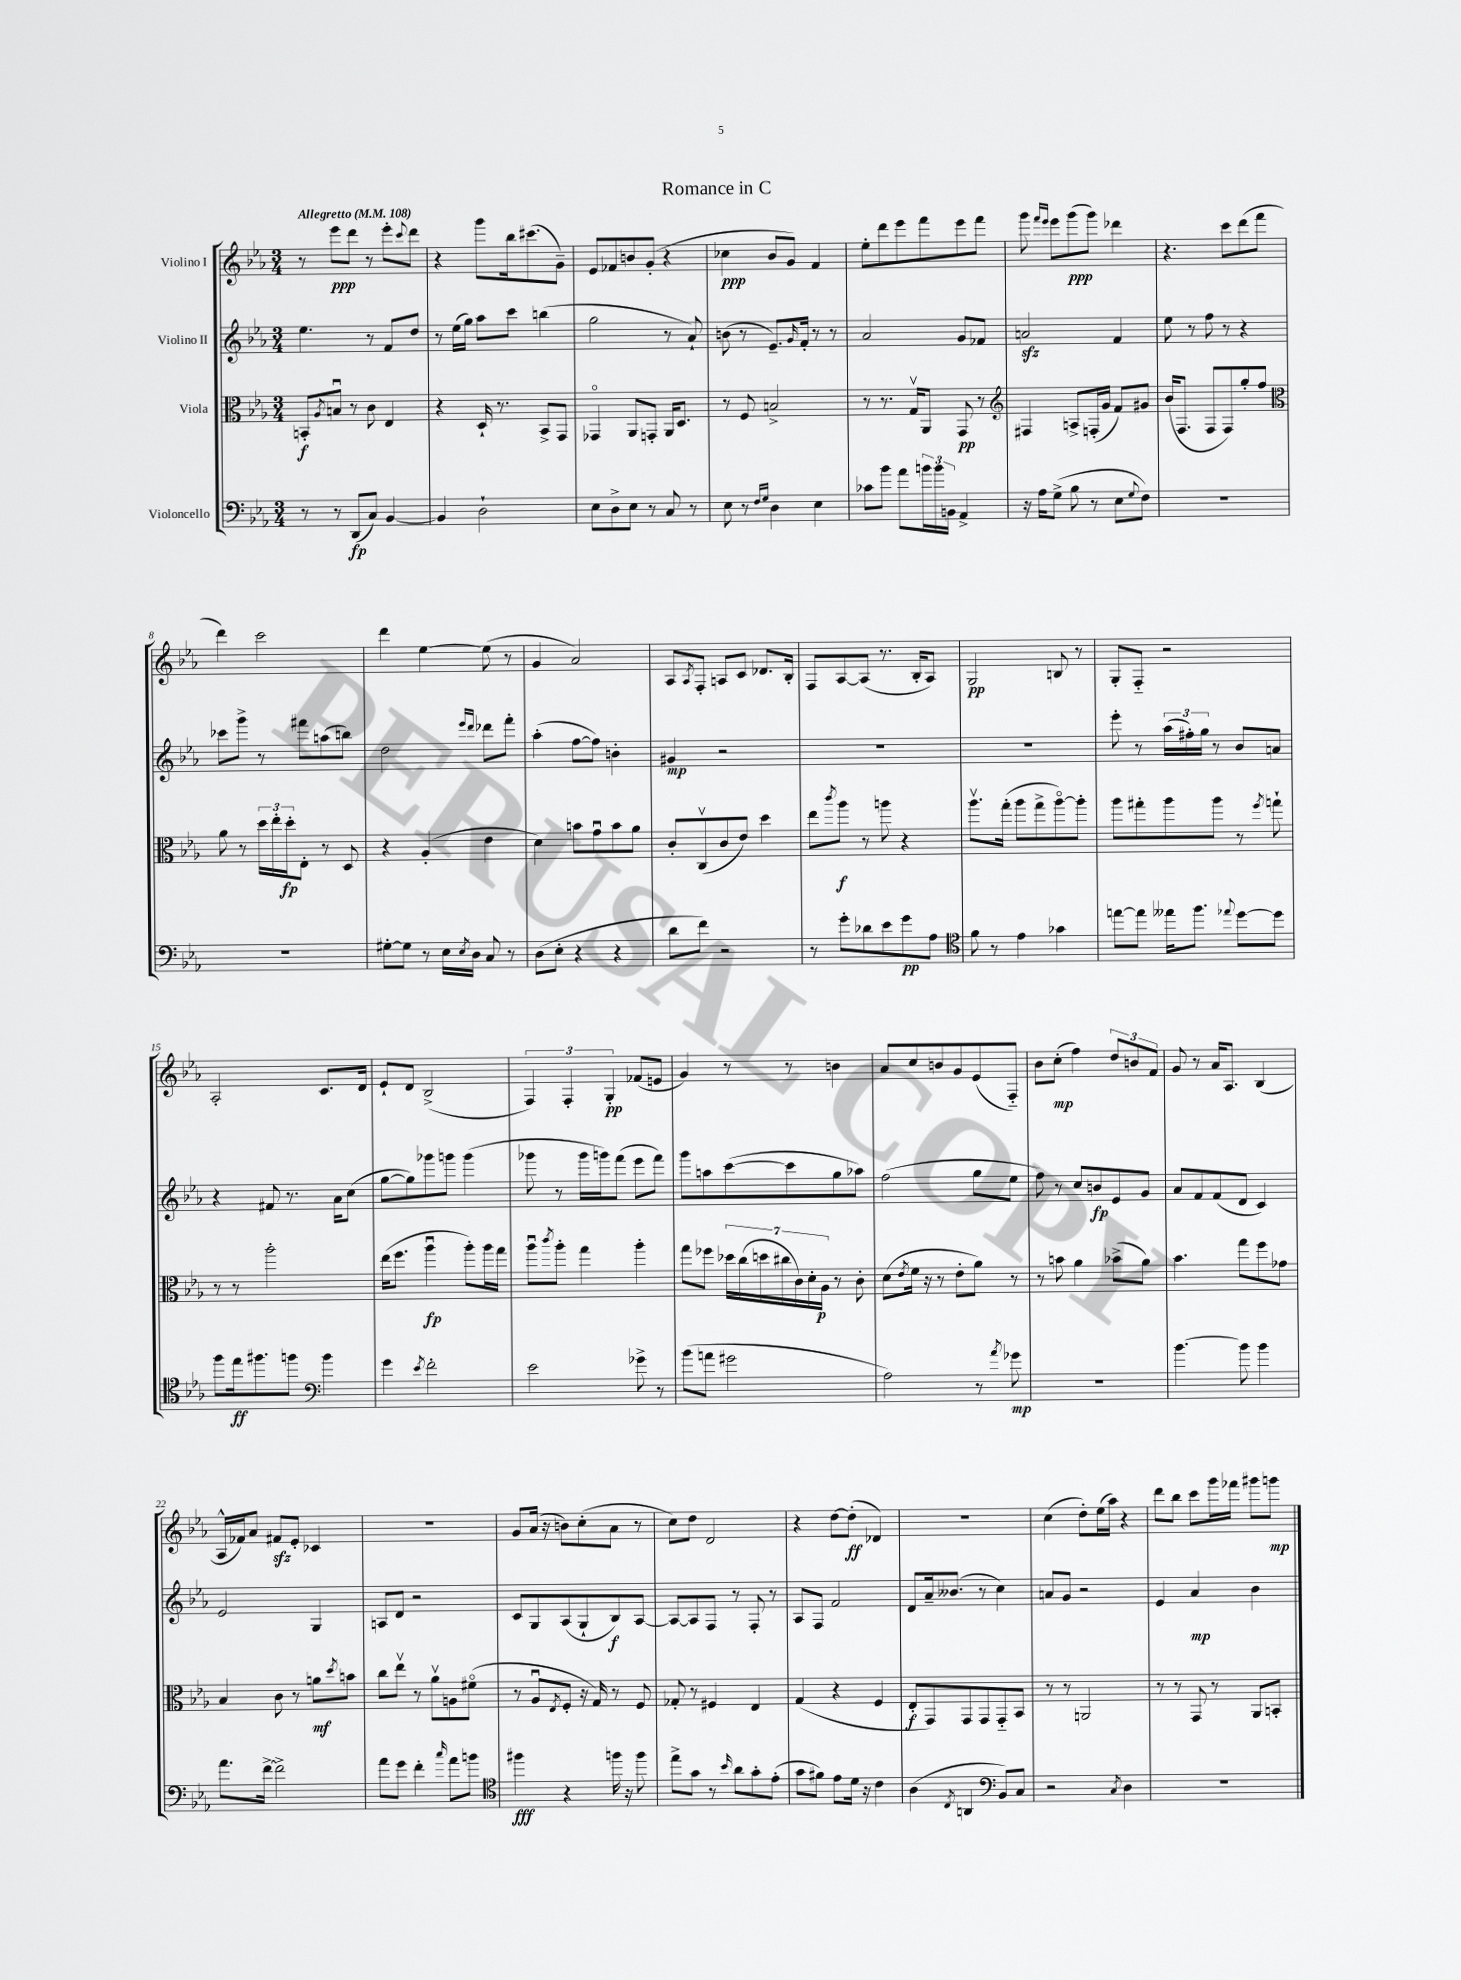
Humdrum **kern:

**kern	**dynam	**kern	**dynam	**kern	**dynam	**kern	**dynam
*part4	*part4	*part3	*part3	*part2	*part2	*part1	*part1
*staff4	*staff4	*staff3	*staff3	*staff2	*staff2	*staff1	*staff1
*I"Violoncello	*	*I"Viola	*	*I"Violino II	*	*I"Violino I	*
*clefF4	*	*clefC3	*	*clefG2	*	*clefG2	*
*k[b-e-a-]	*	*k[b-e-a-]	*	*k[b-e-a-]	*	*k[b-e-a-]	*
*M3/4	*	*M3/4	*	*M3/4	*	*M3/4	*
*MM108	*	*MM108	*	*MM108	*	*MM108	*
=1	=1	=1	=1	=1	=1	=1	=1
!	!	!	!	!	!	!LO:TX:a:B:t=Allegretto	!
8r	.	8BBn'/L	f	4.ee-\	.	8r	.
.	.	8qA-/	.	.	.	.	.
8r	.	8Bnu/J	.	.	.	8eee-\L	ppp
(8DD/L	fp	8r	.	.	.	8ddd\J	.
8C/J)	.	8c\	.	8r	.	8r	.
[4BB-/	.	4E-/	.	8f/L	.	8eee-'\L	.
.	.	.	.	.	.	8qqccc/	.
.	.	.	.	8dd/J	.	8ddd\J	.
=2	=2	=2	=2	=2	=2	=2	=2
4BB-/]	.	4r	.	8r	.	4r	.
.	.	.	.	(16ee-\LL	.	.	.
.	.	.	.	16gg\JJ)	.	.	.
2D`\	.	16D`/	.	8aa-\L	.	8ggg\L	.
.	.	8.r	.	.	.	.	.
.	.	.	.	8ccc\J	.	16bb-\k	.
.	.	.	.	.	.	(8.ccc#X\	.
.	.	8BB-^/L	.	(4bbn\	.	.	.
.	.	8GG/J	.	.	.	8g~\J)	.
=3	=3	=3	=3	=3	=3	=3	=3
8E-\L	.	4GG-X/	.	2gg\	.	8e-/L	.
8D^\	.	.	.	.	.	8f-X/	.
8E-\J	.	8AA-/L	.	.	.	8bn/	.
8r	.	8GGn'/J	.	.	.	(8g'/J	.
8C/	.	16AA-/KL	.	8r	.	4r	.
.	.	8.D/J	.	.	.	.	.
8r	.	.	.	8a-`/)	.	.	.
=4	=4	=4	=4	=4	=4	=4	=4
8E-\	.	8r	.	(8bn\	.	4cc-X\	ppp
8r	.	8F/	.	8r	.	.	.
16qqF/LL	.	.	.	.	.	.	.
16qqG/JJ	.	.	.	.	.	.	.
4D\	.	2Bn^/	.	8.e-~/L)	.	8b-/L	.
.	.	.	.	.	.	8g/J)	.
.	.	.	.	16qqg/	.	.	.
.	.	.	.	16f'/Jk	.	.	.
4E-\	.	.	.	8r	.	4f/	.
.	.	.	.	8r	.	.	.
=5	=5	=5	=5	=5	=5	=5	=5
8c-X\L	.	8r	.	2a-/	.	8ee-'\L	.
8b-\J	.	8.r	.	.	.	8ddd\	.
8a-\L	.	.	.	.	.	8eee-\	.
.	.	16Gv/KL	.	.	.	.	.
24bn\L	.	8AA-/J	.	.	.	8fff\	.
24b\	.	.	.	.	.	.	.
24BBn\JJ	.	.	.	.	.	.	.
4AA-^/	.	8GG/	pp	8g/L	.	8eee-\	.
.	.	8r	.	8f-X/J	.	8fff\J	.
=6	=6	=6	=6	=6	=6	=6	=6
*	*	*clefG2	*	*	*	*	*
16r	.	4F#X/	.	2anzz/	.	8ggg\	.
16A-\KL	.	.	.	.	.	.	.
.	.	.	.	.	.	16qqfff/LL	.
.	.	.	.	.	.	16qqeee-/JJ	.
(8G^\J	.	.	.	.	.	8eee-\L	.
8B-\	.	8An^/L	.	.	.	(8ggg\	ppp
8r	.	(16Fn'/L	.	.	.	8ggg\J)	.
.	.	16g/JJ	.	.	.	.	.
8E-\L	.	8f/L)	.	4f/	.	4ddd-X\	.
8qqG/	.	.	.	.	.	.	.
8F\J)	.	8g#X/J	.	.	.	.	.
=7	=7	=7	=7	=7	=7	=7	=7
2.r	.	(16b-/KL	.	8ee-\	.	4.r	.
.	.	8.F/J	.	.	.	.	.
.	.	.	.	8r	.	.	.
.	.	8F/L	.	8ff\	.	.	.
.	.	8F/)	.	8r	.	8ccc\L	.
.	.	8gg'/	.	4r	.	(8ddd\	.
.	.	8ff/J	.	.	.	8fff\J	.
!!LO:LB:g=z
=8	=8	=8	=8	=8	=8	=8	=8
*	*	*clefC3	*	*	*	*	*
2.r	.	8a-\	.	8ccc-X\L	.	4ddd\)	.
.	.	8r	.	8ggg^\J	.	.	.
.	.	24dd\LL	.	8r	.	2ccc\	.
.	.	24ee-'\	.	.	.	.	.
.	.	24dd'\J	fp	.	.	.	.
.	.	8E-'\J	.	8fff#X\L	.	.	.
.	.	8r	.	(8aan\	.	.	.
.	.	8D/	.	8bbn\J)	.	.	.
=9	=9	=9	=9	=9	=9	=9	=9
[8G#X'\L	.	4r	.	2dd\	.	4ddd\	.
8G#\J]	.	.	.	.	.	.	.
8r	.	(4A-'/	.	.	.	[4ee-\	.
16E-\LL	.	.	.	.	.	.	.
8qE-/	.	.	.	.	.	.	.
16D\JJ	.	.	.	.	.	.	.
.	.	.	.	16qqeee-/LL	.	.	.
.	.	.	.	16qqddd/JJ	.	.	.
8C/	.	4e-\	.	8ddd-X\L	.	(8ee-\]	.
8r	.	.	.	8fff'\J	.	8r	.
=10	=10	=10	=10	=10	=10	=10	=10
(8D\L	.	4d\)	.	(4aa-'\	.	4g/	.
8E-'\J	.	.	.	.	.	.	.
4r	.	8bn\L	.	[8ff\L	.	2a-/)	.
.	.	8gu\	.	8ff\J])	.	.	.
4r	.	8b\	.	4bn'\	.	.	.
.	.	8a-\J	.	.	.	.	.
=11	=11	=11	=11	=11	=11	=11	=11
8d\L	.	8c'/L	.	4g#X/	mp	8A-/L	.
.	.	.	.	.	.	8qA-/	.
8f\J)	.	(8Cv/	.	.	.	8F'/J	.
2r	.	8c/	.	2r	.	8An/L	.
.	.	8e-/J)	.	.	.	8c/J	.
.	.	4dd\	.	.	.	8.d-X/L	.
.	.	.	.	.	.	16B-'/Jk	.
=12	=12	=12	=12	=12	=12	=12	=12
8r	.	8ee-\L	.	2.r	.	8F/L	.
.	.	8qccc/	.	.	.	.	.
8g'\L	.	8aa-\J	f	.	.	[8A-/	.
8d-X\	.	8r	.	.	.	(8A-/J]	.
8e-\	.	8aan\	.	.	.	8.r	.
8g\	pp	4r	.	.	.	.	.
.	.	.	.	.	.	16B-'/KL	.
8A-\J	.	.	.	.	.	8A-/J)	.
=13	=13	=13	=13	=13	=13	=13	=13
*clefC4	*	*	*	*	*	*	*
8f\	.	8.aa-v\L	.	2.r	.	2G/	pp
8r	.	.	.	.	.	.	.
.	.	(16gg'\Jk	.	.	.	.	.
4e-\	.	8aa-\L	.	.	.	.	.
.	.	8gg^\	.	.	.	.	.
4g-X\	.	[8aa-\)	.	.	.	8Bn/	.
.	.	8aa-'\J]	.	.	.	8r	.
=14	=14	=14	=14	=14	=14	=14	=14
[8een\L	.	8aa-\L	.	8eee-'\	.	8G'/L	.
8ee\J]	.	8gg#X'\	.	8r	.	8F/J	.
16ee--X\KL	.	8aa-\	.	(24aa-\LL	.	2r	.
.	.	.	.	24ff#X'\)	.	.	.
8.ff\J	.	.	.	.	.	.	.
.	.	.	.	24gg\JJ	.	.	.
.	.	8aa-\J	.	8r	.	.	.
8qqee-X/	.	.	.	.	.	.	.
[8dd\L	.	8r	.	8b-/L	.	.	.
.	.	8qff/	.	.	.	.	.
8dd\J]	.	8ggn`\	.	8an/J	.	.	.
!!LO:LB:g=z
=15	=15	=15	=15	=15	=15	=15	=15
8ff\L	.	8r	.	4r	.	2A-'/	.
16ee-\k	ff	8r	.	.	.	.	.
8.ff#X\	.	.	.	.	.	.	.
.	.	2aa-'\	.	8f#X/	.	.	.
8ffn\J	.	.	.	8.r	.	.	.
*clefF4	*	*	*	*	*	*	*
4b-\	.	.	.	.	.	8.c/L	.
.	.	.	.	16a-\KL	.	.	.
.	.	.	.	(8cc\J	.	.	.
.	.	.	.	.	.	16d/Jk	.
=16	=16	=16	=16	=16	=16	=16	=16
4g\	.	(16ee-\KL	.	[8gg\L	.	8e-`/L	.
.	.	8.ff\J	.	.	.	.	.
.	.	.	.	8gg\])	.	8d/J	.
8qe-/	.	.	.	.	.	.	.
2f'\	.	4aa-u\	fp	8ggg-X\	.	(2B-^/	.
.	.	.	.	8gggn\J	.	.	.
.	.	8aa-'\L)	.	(4ggg\	.	.	.
.	.	16aa-\L	.	.	.	.	.
.	.	16gg\JJ	.	.	.	.	.
=17	=17	=17	=17	=17	=17	=17	=17
2e-\	.	8aa-u\L	.	8ggg-X\	.	6F/)	.
.	.	8qccc/	.	.	.	.	.
.	.	8aa-'\J	.	8r	.	.	.
.	.	.	.	.	.	6F'/	.
.	.	4gg\	.	16ggg-\LL	.	.	.
.	.	.	.	16gggn\J)	.	.	.
.	.	.	.	.	.	6G'/	pp
.	.	.	.	(8fff\J	.	.	.
8g-X^\	.	4aa-'\	.	8eee-\L	.	(8f-X/L	.
8r	.	.	.	8fff\J)	.	8en/J	.
=18	=18	=18	=18	=18	=18	=18	=18
(8b-\L	.	8gg\L	.	8ggg\L	.	4g/)	.
8an\J	.	8ff-X\J	.	8aan\	.	.	.
2g#X\	.	28dd-X\LL	.	([8ccc\	.	8r	.
.	.	(28cc\	.	.	.	.	.
.	.	28ddn\	.	.	.	.	.
.	.	28cc#X\	.	.	.	.	.
.	.	.	.	8ccc\]	.	8r	.
.	.	28c\)	.	.	.	.	.
.	.	28d'\	.	.	.	.	.
.	.	28A-\JJ	p	.	.	.	.
.	.	8r	.	8gg\	.	4bn\	.
.	.	8c'\	.	8aa-X\J)	.	.	.
=19	=19	=19	=19	=19	=19	=19	=19
2A-\)	.	(8d\L	.	(2ff\	.	8a-/L	.
.	.	8qe-/	.	.	.	.	.
.	.	16f\Jk	.	.	.	8cc/	.
.	.	16r	.	.	.	.	.
.	.	8r	.	.	.	8bn/	.
.	.	8e-'\L	.	.	.	8g/	.
8r	.	8a-\J)	.	8gg\L	.	(8e-/	.
8qa-/	.	.	.	.	.	.	.
8g-X\	mp	8r	.	8ee-\J	.	8F/J)	.
=20	=20	=20	=20	=20	=20	=20	=20
2.r	.	8r	.	8ff\)	.	8b-\L	.
.	.	8bn\	.	8r	.	(8cc'\J	mp
.	.	4a-\	.	8cc/L	.	4ff\)	.
.	.	.	.	8bn/	fp	.	.
.	.	(8b-X^\L	.	8e-/	.	12dd/L	.
.	.	.	.	.	.	12bn/	.
.	.	8a-\J)	.	8g/J	.	.	.
.	.	.	.	.	.	12f/J	.
=21	=21	=21	=21	=21	=21	=21	=21
[4.b-\	.	4.b-\	.	8a-/L	.	8g/	.
.	.	.	.	8f/	.	8r	.
.	.	.	.	(8f/	.	16a-/KL	.
.	.	.	.	.	.	8.A-/J	.
8b-\]	.	8gg\L	.	8d/J	.	.	.
4b-\	.	8ff\	.	4c/)	.	(4B-/	.
.	.	8g-X\J	.	.	.	.	.
!!LO:LB:g=z
=22	=22	=22	=22	=22	=22	=22	=22
8.a-\L	.	4B-/	.	2e-/	.	16A-^^/LL	.
.	.	.	.	.	.	16f-X/J)	.
.	.	.	.	.	.	8a-/J	.
[16f^\Jk	.	.	.	.	.	.	.
2f^\]	.	8c\	.	.	.	8f#Xzz/L	.
.	.	8r	.	.	.	8e-'/J	.
.	.	8an\L	mf	4G/	.	4c-X/	.
.	.	8qdd/	.	.	.	.	.
.	.	8bn\J	.	.	.	.	.
=23	=23	=23	=23	=23	=23	=23	=23
8a-\L	.	8cc\L	.	8An/L	.	2.r	.
8g\J	.	8ee-v\J	.	8d/J	.	.	.
4f'\	.	8r	.	2r	.	.	.
.	.	8a-v\L	.	.	.	.	.
16qqcc/	.	.	.	.	.	.	.
8a-\L	.	8An\	.	.	.	.	.
8bn\J	.	(8f#X\J	.	.	.	.	.
=24	=24	=24	=24	=24	=24	=24	=24
*clefC4	*	*	*	*	*	*	*
4ff#X\	fff	8r	.	8c/L	.	8g/L	.
.	.	8A-u/L	.	8G/	.	(16a-/Jk	.
.	.	.	.	.	.	16r	.
.	.	8qE-/	.	.	.	.	.
4r	.	8F'/J	.	(8A-/	.	8bn\L)	.
.	.	16r	.	8G`/	.	(8cc'\	.
.	.	16G/)	.	.	.	.	.
16ffn\	.	8r	.	8B-/)	f	8a-\J	.
16r	.	.	.	.	.	.	.
8ff\	.	8F/	.	[8A-/J	.	8r	.
=25	=25	=25	=25	=25	=25	=25	=25
8ee-^\L	.	8G-X'/	.	8A-/L_	.	8cc\L)	.
8g\J	.	8r	.	8A-/]	.	8dd\J	.
8r	.	4F#X/	.	8F/J	.	2d/	.
16qqb-/	.	.	.	.	.	.	.
8a-\L	.	.	.	8r	.	.	.
8g'\	.	4E-/	.	8F'/	.	.	.
(8e-'\J	.	.	.	8r	.	.	.
=26	=26	=26	=26	=26	=26	=26	=26
8g\L	.	(4G/	.	8A-/L	.	4r	.
8f#X\J)	.	.	.	8F/J	.	.	.
8e-\L	.	4r	.	2f/	.	[8dd\L	.
16d\Jk	.	.	.	.	.	(8dd'\J]	ff
16r	.	.	.	.	.	.	.
4c\	.	4F/	.	.	.	4d-X/)	.
=27	=27	=27	=27	=27	=27	=27	=27
(4A-\	.	8E-'/L	f	8d/L	.	2.r	.
.	.	8GG/)	.	16a-~/k	.	.	.
.	.	.	.	(8.b--X/J	.	.	.
8qC/	.	.	.	.	.	.	.
4AAn/	.	8GG/	.	.	.	.	.
.	.	8GG/	.	8r	.	.	.
*clefF4	*	*	*	*	*	*	*
8BB-/L)	.	8GG/	.	4cc\)	.	.	.
8C/J	.	8BB-/J	.	.	.	.	.
=28	=28	=28	=28	=28	=28	=28	=28
2r	.	8r	.	8an/L	.	(4cc\	.
.	.	8r	.	8g/J	.	.	.
.	.	2AAn/	.	2r	.	8dd'\L)	.
.	.	.	.	.	.	(16ee-\L	.
.	.	.	.	.	.	16aa-\JJ)	.
8qC/	.	.	.	.	.	.	.
4D\	.	.	.	.	.	4r	.
=29	=29	=29	=29	=29	=29	=29	=29
2.r	.	8r	.	4e-/	.	8ddd\L	.
.	.	8r	.	.	.	8bb-\J	.
.	.	8GG/	.	4a-/	mp	8ccc\L	.
.	.	8r	.	.	.	16ggg\L	.
.	.	.	.	.	.	16fff-X\JJ	.
.	.	8AA-/L	.	4b-\	.	8ggg#X\L	.
.	.	8BBn'/J	.	.	.	8gggn\J	mp
==	==	==	==	==	==	==	==
*-	*-	*-	*-	*-	*-	*-	*-
